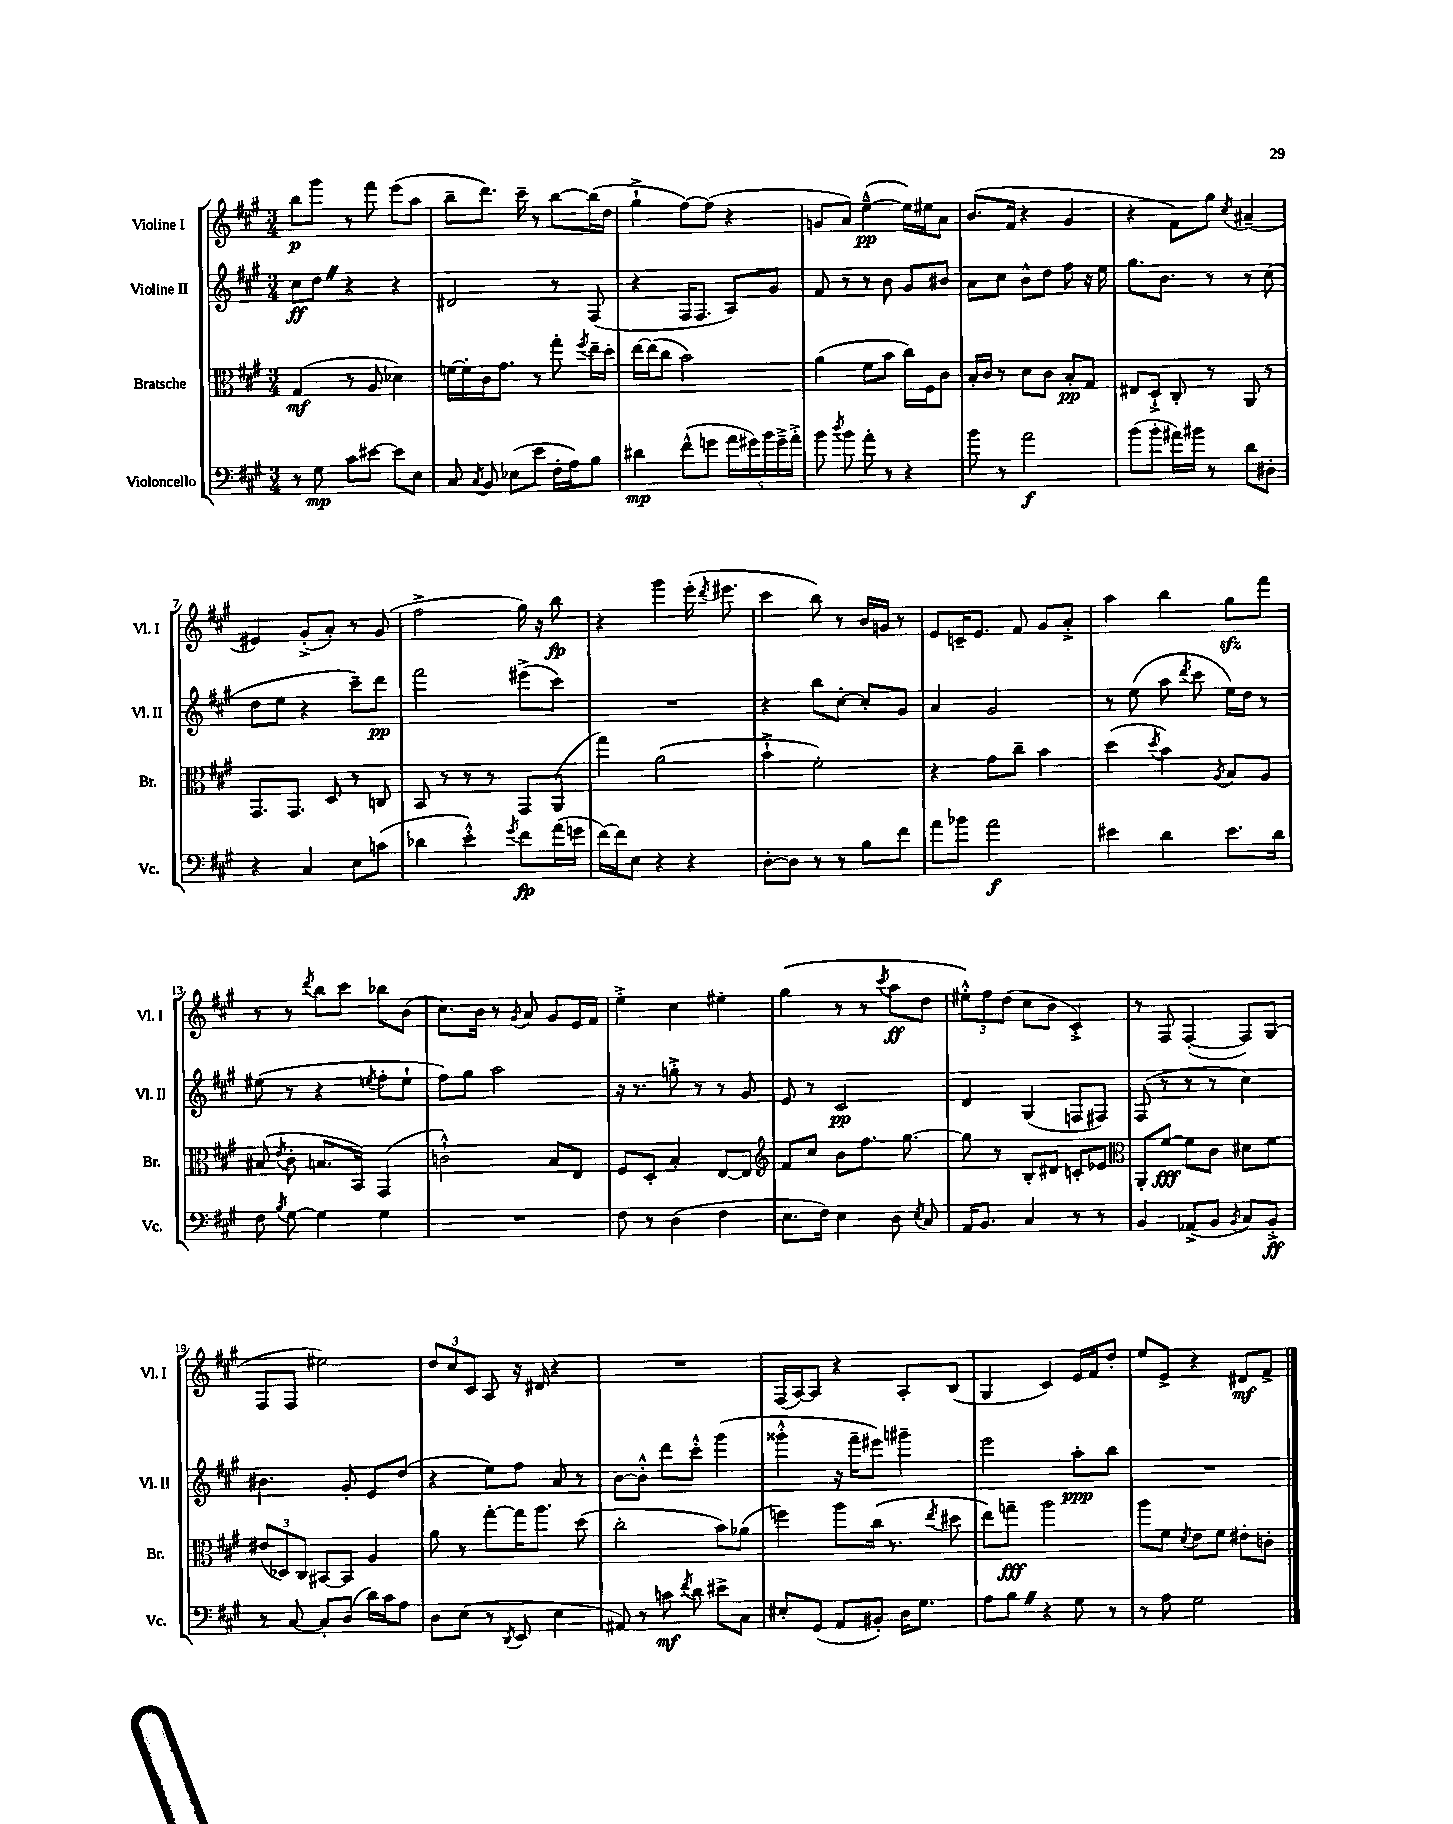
<<
\new StaffGroup <<
\new Staff = "s0" \with { instrumentName = "Violine I" shortInstrumentName = "Vl. I" } {
    \clef treble \key a \major \numericTimeSignature \time 3/4
    \autoBeamOff b''8[\p gis'''8] r8 fis'''8 e'''8[( a''8] |
    b''8[-- d'''8.]) cis'''16-- r8 b''8[~ b''16( d''16] |
    gis''4-!-> fis''8[~) fis''8]( r4 |
    g'8[ a'8]) e''4~---^\pp( e''16[) eis''16 a'8] |
    b'8.[( fis'16] r4 gis'4 |
    r4 fis'8[) gis''8] \acciaccatura { cis''8 } ais'4--( |
    eis'4) gis'8[-.->( a'8]-.) r8 gis'8( |
    fis''2-> gis''16) r16 b''8\fp |
    r4 gis'''4 e'''16-.( \acciaccatura { d'''8 } eis'''8. |
    cis'''4 b''8) r8 b'16[ g'16] r8 |
    e'8[ c'16-- e'8.] fis'8 gis'8[ a'8]-.-> |
    a''4 b''4 gis''8[\sfz fis'''8] |
    r8 r8 \acciaccatura { d'''8 } b''8[ cis'''8] bes''8[ b'8]( |
    cis''8.[) b'16] r8 \acciaccatura { gis'8 } a'8 gis'8[ e'16 fis'16] |
    e''4-.-> cis''4 eis''4-. |
    gis''4( r8 r8 \acciaccatura { cis'''8 } a''8[\ff d''8] |
    \tuplet 3/2 { eis''8[-.-^) fis''8 d''8]( } cis''8[ b'8] cis'4-.->) |
    r8 fis8 fis4~-.( fis8[) gis8]( |
    fis8[ fis8] eis''2) |
    \tuplet 3/2 { d''8[ cis''8 cis'8] } a8 r16 dis'16 r4 |
    R2. |
    fis16[( a16~) a8] r4 a8[-. b8]( |
    gis4 cis'4) e'16[ fis'16 d''8]-. |
    e''8[ e'8]-> r4 dis'8[\mf fis'8]-> \bar "|." |
}
\new Staff = "s1" \with { instrumentName = "Violine II" shortInstrumentName = "Vl. II" } {
    \clef treble \key a \major \numericTimeSignature \time 3/4
    \autoBeamOff cis''8[\ff d''8] \once \override BreathingSign.text = \markup { \musicglyph "scripts.caesura.straight" } \breathe r4 r4 |
    dis'2 r8 fis8( |
    r4 fis16[ fis8.] a8[) gis'8] |
    fis'8 r8 r8 b'8 gis'8[ bis'8] |
    a'8[ cis''8] b'8[-^ d''8] fis''8 r16 e''16 |
    gis''8.[ b'8.] r8 r8 cis''8( |
    d''8[ e''8] r4 cis'''8[--) d'''8]\pp |
    fis'''2 eis'''8[->( cis'''8]) |
    R2. |
    r4 b''8[ cis''8]~-. cis''8[-. gis'8] |
    a'4 gis'2 |
    r8 e''8( a''8 \acciaccatura { d'''8 } cis'''8 e''16[) d''16] r8 |
    eis''8( r8 r4 \acciaccatura { e''8 } fis''8[-. e''8]-! |
    fis''8[) gis''8] a''2 |
    r16 r8. g''8-.-> r8 r8 gis'8 |
    e'8 r8 cis'2\pp |
    d'4 gis4( f8[ fis8]) |
    fis8( r8 r8 r8 cis''4) |
    bis'4. gis'8-. e'8[ d''8]( |
    r4 e''8[) fis''8] a'8 r8 |
    b'8[~ b'8]-.-^ d'''8[ cis'''8]-.-^ gis'''4( |
    gisis'''4-.-^ r16 fis'''16[-- eis'''8]) gis'''4-- |
    e'''2 a''8[-.\ppp b''8] |
    R2. \bar "|." |
}
\new Staff = "s2" \with { instrumentName = "Bratsche" shortInstrumentName = "Br." } {
    \clef alto \key a \major \numericTimeSignature \time 3/4
    \autoBeamOff gis4\mf( r8 a8 des'4) |
    f'16[~ f'16-. cis'16 gis'8.] r8 gis''8-. \acciaccatura { fis''8 } e''16[-- d''16]-. |
    e''16[~ e''16( cis''8] b'2) |
    a'4( fis'8[ b'8] cis''16[) fis16 cis'8] |
    b16[-. cis'16] r8 d'8[ cis'8] b8[-.\pp gis8] |
    eis8[ d8]-!-> cis8-. r8 a,8 r8 |
    gis,8.[ gis,8.] d8 r8 c8 |
    b,8 r8 r8 r8 gis,8[ a,8]( |
    gis''4) a'2( |
    b'4-!-> fis'2-.) |
    r4 gis'8[ cis''8]-- b'4 |
    d''4( \acciaccatura { d''8 } b'4) \acciaccatura { a8 } b8[ a8] |
    bis8( \acciaccatura { e'8 } cis'8-. b8.[ b,16]) gis,4( |
    c'2-!-^) b8[ e8] |
    fis8[ d8]-. b4-. e8[~ e8] |
    \clef treble fis'8[ cis''8] b'8[ fis''8.] gis''8.~ |
    gis''8 r8 b8[-. dis'8] c'8[-. ees'8] |
    \clef alto a,8[-. fis'8]~\fff fis'8[ cis'8] dis'8[ fis'8] |
    \tuplet 3/2 { eis'8[( des8) cis8] } bis,8[~ bis,8] a4 |
    a'8 r8 gis''8[~-. gis''16 a''8.] d''8( |
    cis''2-. b'8[) aes'8]( |
    f''4) a''8[ cis''16]( r8. \acciaccatura { e''8 } dis''8 |
    e''8[) g''8]--\fff a''2 |
    a''8[ fis'8] \acciaccatura { d'8 } e'8[ fis'8] eis'8[-. c'8]-. \bar "|." |
}
\new Staff = "s3" \with { instrumentName = "Violoncello" shortInstrumentName = "Vc." } {
    \clef bass \key a \major \numericTimeSignature \time 3/4
    \autoBeamOff r8 gis8\mp cis'8[ eis'8]~ eis'8[ e8] |
    cis8 \acciaccatura { cis8 } b,8 ees8[( e'8] fis16[-. a16) b8] |
    dis'4\mp fis'8[-^( g'8] \tuplet 5/4 { a'16[ gis'16) b'16 gis'16---> a'16]-.-> } |
    b'8 \acciaccatura { d''8 } b'8 a'8-. r8 r4 |
    b'8 r8 a'2\f |
    b'8[( b'8]-. ais'16[) bis'16] r8 d'8[ dis8]-. |
    r4 cis4 e8[ c'8]( |
    des'4 e'4-.-^) \acciaccatura { gis'8 } fis'8[\fp a'16( g'16] |
    fis'16[~) fis'16 e8] r4 r4 |
    d8[~-. d8] r8 r8 b8[ fis'8] |
    a'8[ bes'8] a'2\f |
    eis'4 d'4 eis'8.[ d'16] |
    fis8 \acciaccatura { b8 } gis8~ gis4 gis4 |
    R2. |
    fis8 r8 d4( fis4 |
    e8.[ fis16]) e4 d8 \acciaccatura { e8 } cis8 |
    a,16[ b,8.] cis4 r8 r8 |
    b,4 aes,8[->( b,8] \acciaccatura { b,8 } cis8[) b,8]-.->\ff |
    r8 cis8~ cis8[-. d8]( d'16[) cis'16 a8] |
    d8[ e8]( r8 \acciaccatura { d,8 } e,8 e4 |
    ais,8) r8 c'8\mf \acciaccatura { fis'8 } d'8 eis'8[-> cis8] |
    eis8[-. gis,8]( a,8[ bis,8]-.) d16[ gis8.] |
    a8[ b8] \once \override BreathingSign.text = \markup { \musicglyph "scripts.caesura.straight" } \breathe r4 gis8 r8 |
    r8 a8 gis2 \bar "|." |
}
>>
>>
